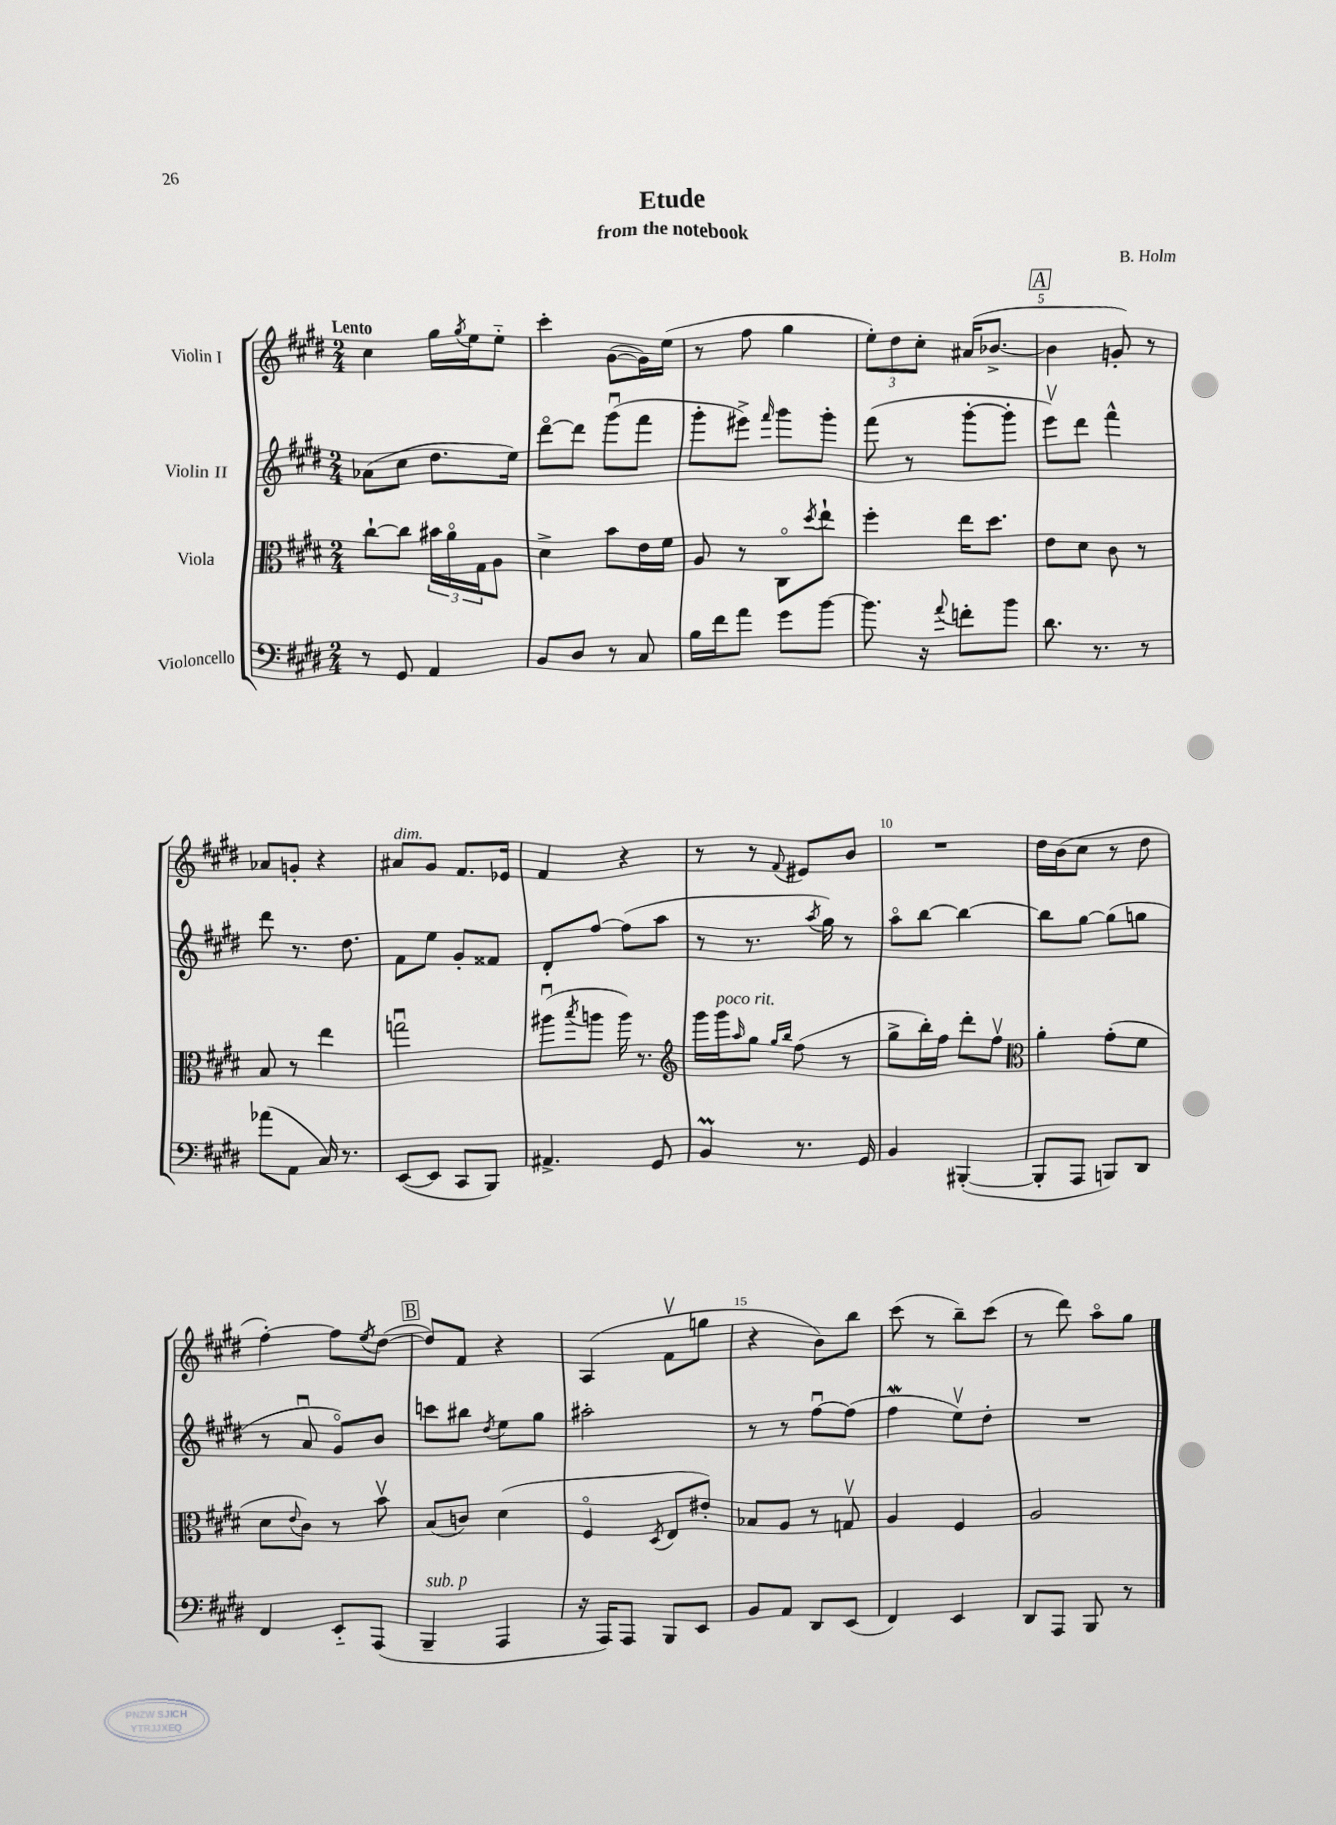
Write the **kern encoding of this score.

**kern	**kern	**kern	**kern
*staff4	*staff3	*staff2	*staff1
*clefF4	*clefC3	*clefG2	*clefG2
*k[f#c#g#d#]	*k[f#c#g#d#]	*k[f#c#g#d#]	*k[f#c#g#d#]
*M2/4	*M2/4	*M2/4	*M2/4
8r	[8cc#`	(8a-	4cc#
8GG#	8cc#]	8cc#	.
4AA	24b#	8.dd#	16gg#
.	24ao	.	.
.	.	.	8qgg#
.	.	.	16ee
.	24G#	.	.
.	8A	.	8ee'~
.	.	16ee)	.
=	=	=	=
8BB	4d#^	[8ddd#o	4ccc#'
8D#	.	8ddd#]	.
8r	8b	(8ggg#u	([8g#
8C#	16e	8fff#	16g#])
.	16f#	.	(16ee
=	=	=	=
16B	8A	8ggg#'	8r
16f#	.	.	.
8a	8r	8eee#^)	8ff#
.	.	16qqfff#	.
8g#	8C#o	8ggg#	4gg#
.	8qdd#	.	.
[8b	8ee`	8ggg#'	.
=	=	=	=
8.b]	4ff#'	(8fff#	12ee')
.	.	.	12dd#
.	.	8r	.
.	.	.	12cc#'
16r	.	.	.
8qqa	.	.	.
8f'	16ee	[8ggg#'	(16a#
.	8.dd#	.	[8.b-^
8b	.	8ggg#']	.
=	=	=	=
8.d#	8e	8eeev)	4b-]
.	8d#	8ddd#	.
8.r	.	.	.
.	8c#	4fff#^^	8g')
8r	8r	.	8r
=	=	=	=
(8a-	8B	8ddd#	8a-
8AA	8r	8.r	8g'
16C#)	4ee	.	4r
8.r	.	8.dd#	.
=	=	=	=
([8EE	2ggu	8f#	8a#
8EE]	.	8ee	8g#
8CC#	.	8g#'	8.f#
8BBB)	.	8f##	.
.	.	.	16e-
=	=	=	=
4.AA#^	(8aa#u	8d#'	4f#
.	8qbb	.	.
.	8aa	[8ff#	.
.	16aa)	(8ff#]	4r
.	8.r	.	.
8GG#	.	8aa	.
=	=	=	=
*	*clefG2	*	*
4BB	16ggg#	8r	8r
.	16ggg#	.	.
.	16qqaa	.	.
.	8gg#	8.r	8r
.	16qqgg#	.	.
.	16qqbb	.	8qqf#
8.r	(8ff#	.	8e#
.	.	8qaa	.
.	.	16gg#)	.
.	8r	8r	8b
16GG#	.	.	.
=	=	=	=
4BB	8gg#^	8aao	2r
.	16bb')	[8bb	.
.	16ff#	.	.
([4BBB#'	8ddd#'	4bb_	.
.	8ff#v	.	.
=	=	=	=
*	*clefC3	*	*
8BBB#']	4a'	8bb]	16dd#
.	.	.	(16b
8AAA	.	[8gg#	8cc#
8BBB)	(8g#'	(8gg#]	8r
8DD#	8f#	8gg	8dd#
=	=	=	=
4FF#	8d#	8r	[4ff#')
.	8qqe	.	.
.	8c#)	8au	.
8EE'~	8r	8g#o)	8ff#]
.	.	.	8qee
(8AAA	8bv	8b	([8dd#
=	=	=	=
4BBB~	(8B	8ccc	8dd#])
.	8c)	8bb#	8f#
.	.	8qdd#	.
4AAA	(4d#	8ee	4r
.	.	8gg#	.
=	=	=	=
16r	4F#o	2aa#'	(4A
16AAA)	.	.	.
8AAA	.	.	.
.	8qD#	.	.
8BBB	8E	.	8f#v
8EE	8e#')	.	8gg
=	=	=	=
8BB	8B-	8r	4r
8AA	8A	8r	.
8DD#	8r	[8ff#u	8b)
(8EE	8Gv	(8ff#]	8bb
=	=	=	=
4FF#)	4A	4ff#	(8ccc#
.	.	.	8r
4EE	4F#	8eev)	8bb~)
.	.	8dd#'	(8ccc#
=	=	=	=
8DD#	2A	2r	8r
8AAA	.	.	8ddd#)
8BBB	.	.	8aao
8r	.	.	8gg#
==	==	==	==
*-	*-	*-	*-
